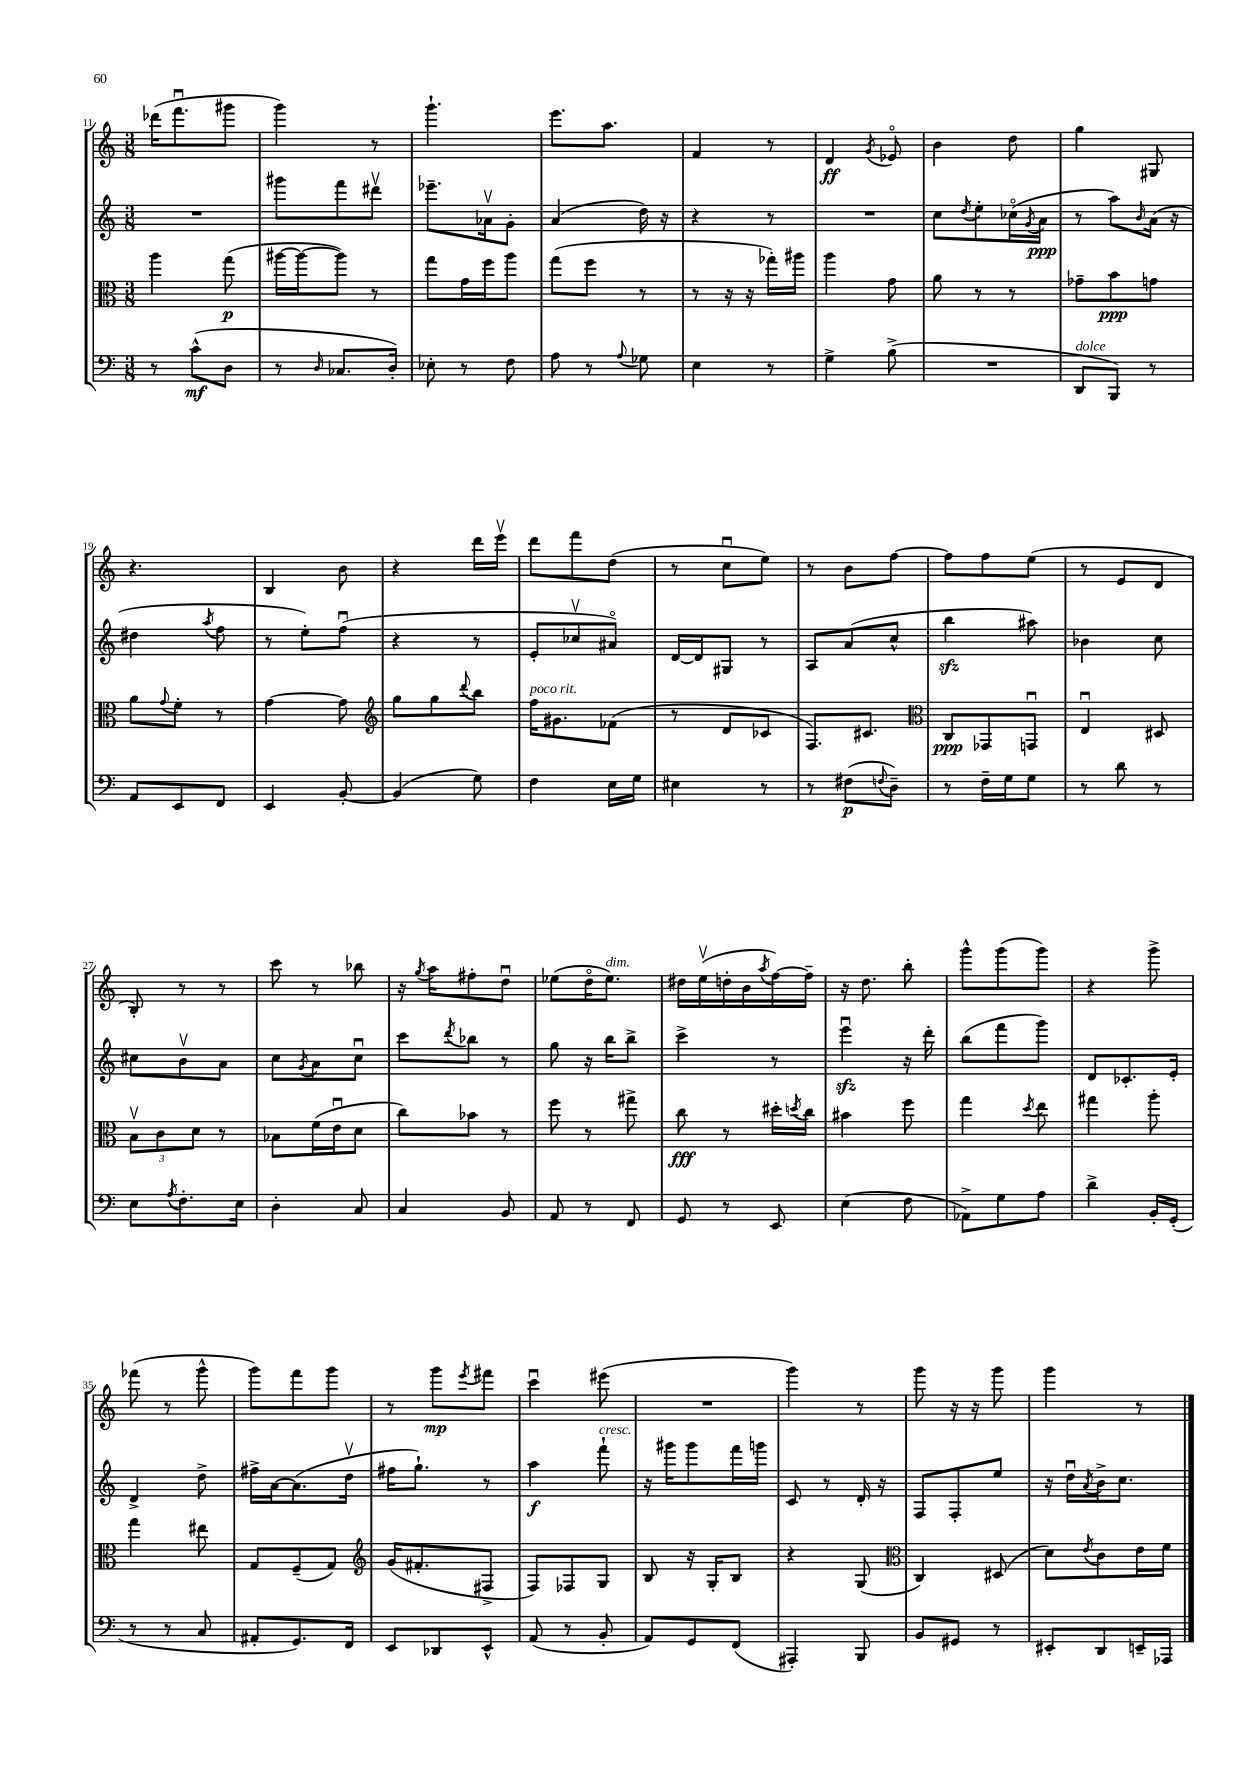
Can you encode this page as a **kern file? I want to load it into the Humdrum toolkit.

**kern	**dynam	**kern	**dynam	**kern	**dynam	**kern	**dynam
*part4	*part4	*part3	*part3	*part2	*part2	*part1	*part1
*staff4	*staff4	*staff3	*staff3	*staff2	*staff2	*staff1	*staff1
*clefF4	*	*clefC3	*	*clefG2	*	*clefG2	*
*k[]	*	*k[]	*	*k[]	*	*k[]	*
*M3/8	*	*M3/8	*	*M3/8	*	*M3/8	*
=11	=11	=11	=11	=11	=11	=11	=11
8r	.	4aa\	.	4.r	.	(16ddd-X\KL	.
.	.	.	.	.	.	8.fffu\	.
(8c^^\L	mf	.	.	.	.	.	.
8D\J	.	(8gg\	p	.	.	8ggg#X\J	.
=12	=12	=12	=12	=12	=12	=12	=12
8r	.	[16aa#X\LL	.	8ggg#X\L	.	4ggg\)	.
.	.	16aa#\J_	.	.	.	.	.
16qqD/	.	.	.	.	.	.	.
8.C-X/L	.	8aa#\J])	.	8fff\	.	.	.
.	.	8r	.	8ddd#Xv\J	.	8r	.
16D'/Jk)	.	.	.	.	.	.	.
=13	=13	=13	=13	=13	=13	=13	=13
8E-X'\	.	8gg\L	.	8.eee-X~\L	.	4.ggg`\	.
8r	.	16g\L	.	.	.	.	.
.	.	16ff\J	.	16a-Xv\k	.	.	.
8F\	.	8aa\J	.	8g'\J	.	.	.
=14	=14	=14	=14	=14	=14	=14	=14
8A\	.	(8gg\L	.	(4a/	.	8.eee\L	.
8r	.	8ff\J	.	.	.	.	.
.	.	.	.	.	.	8.aa\J	.
8qqA/	.	.	.	.	.	.	.
8G-X\	.	8r	.	16dd\)	.	.	.
.	.	.	.	16r	.	.	.
=15	=15	=15	=15	=15	=15	=15	=15
4E\	.	8r	.	4r	.	4f/	.
.	.	16r	.	.	.	.	.
.	.	16r	.	.	.	.	.
8r	.	16gg-X'\LL)	.	8r	.	8r	.
.	.	16aa#X\JJ	.	.	.	.	.
=16	=16	=16	=16	=16	=16	=16	=16
4G^\	.	4aa\	.	4.r	.	4d/	ff
.	.	.	.	.	.	8qg/	.
(8B^\	.	8g\	.	.	.	8e-X/	.
=17	=17	=17	=17	=17	=17	=17	=17
4.r	.	8a\	.	8cc\L	.	4b\	.
.	.	.	.	8qdd/	.	.	.
.	.	8r	.	8ee'\	.	.	.
.	.	8r	.	(16cc-X\L	.	8dd\	.
.	.	.	.	8qg/	.	.	.
.	.	.	.	16a\JJ	ppp	.	.
=18	=18	=18	=18	=18	=18	=18	=18
!LO:TX:a:i:t=dolce	!	!	!	!	!	!	!
8DD/L	.	8g-X~\L	.	8r	.	4gg\	.
8BBB/J)	.	8b\	ppp	8aa\L)	.	.	.
.	.	.	.	16qqb/	.	.	.
8r	.	8gn\J	.	(16a\Jk	.	8G#X/	.
.	.	.	.	16r	.	.	.
!!LO:LB:g=z
=19	=19	=19	=19	=19	=19	=19	=19
8AA/L	.	8a\L	.	4dd#X\	.	4.r	.
.	.	8qqg/	.	.	.	.	.
8EE/	.	8f'\J	.	.	.	.	.
.	.	.	.	8qaa/	.	.	.
8FF/J	.	8r	.	8ff\	.	.	.
=20	=20	=20	=20	=20	=20	=20	=20
4EE/	.	[4g\	.	8r	.	4B/	.
.	.	.	.	8ee'\L)	.	.	.
[8BB'/	.	8g\]	.	(8ffu\J	.	8b\	.
=21	=21	=21	=21	=21	=21	=21	=21
*	*	*clefG2	*	*	*	*	*
(4BB/]	.	8gg\L	.	4r	.	4r	.
.	.	8gg\	.	.	.	.	.
.	.	8qqddd/	.	.	.	.	.
8G\)	.	8bb\J	.	8r	.	16ddd\LL	.
.	.	.	.	.	.	16eeev\JJ	.
=22	=22	=22	=22	=22	=22	=22	=22
!	!	!LO:TX:a:i:t=poco rit.	!	!	!	!	!
4F\	.	16ff\KL	.	8e'/L	.	8ddd\L	.
.	.	8.g#X\	.	.	.	.	.
.	.	.	.	8cc-Xv/	.	8fff\	.
16E\LL	.	(8f-X\J	.	8a#X/J)	.	(8dd\J	.
16G\JJ	.	.	.	.	.	.	.
=23	=23	=23	=23	=23	=23	=23	=23
4E#X\	.	8r	.	[16d/LL	.	8r	.
.	.	.	.	16d/J]	.	.	.
.	.	8d/L	.	8G#X/J	.	8ccu\L	.
8r	.	8c-X/J	.	8r	.	8ee\J)	.
=24	=24	=24	=24	=24	=24	=24	=24
8r	.	8.F/L)	.	8A/L	.	8r	.
(8F#X\L	p	.	.	(8a/	.	8b\L	.
.	.	8.c#X/J	.	.	.	.	.
8qqFn/	.	.	.	.	.	.	.
8D~\J)	.	.	.	8cc^^/J	.	[8ff\J	.
=25	=25	=25	=25	=25	=25	=25	=25
*	*	*clefC3	*	*	*	*	*
8r	.	8C/L	ppp	4bbzz\	.	8ff\L]	.
16F~\LL	.	8GG-X/	.	.	.	8ff\	.
16G\J	.	.	.	.	.	.	.
8G\J	.	8GGnu/J	.	8aa#X\)	.	(8ee\J	.
=26	=26	=26	=26	=26	=26	=26	=26
8r	.	4Eu/	.	4b-X\	.	8r	.
8d\	.	.	.	.	.	8e/L	.
8r	.	8D#X/	.	8cc\	.	8d/J	.
!!LO:LB:g=z
=27	=27	=27	=27	=27	=27	=27	=27
8E\L	.	12Bv\L	.	8cc#X\L	.	8B'/)	.
.	.	12c\	.	.	.	.	.
8qA/	.	.	.	.	.	.	.
8.F'\	.	.	.	8bv\	.	8r	.
.	.	12d\J	.	.	.	.	.
.	.	8r	.	8a\J	.	8r	.
16E\Jk	.	.	.	.	.	.	.
=28	=28	=28	=28	=28	=28	=28	=28
4D'\	.	8B-X\L	.	8cc\L	.	8ccc\	.
.	.	.	.	8qg/	.	.	.
.	.	(16f\L	.	8a\	.	8r	.
.	.	16eu\J	.	.	.	.	.
8C/	.	8d\J	.	8ccu\J	.	8bb-X\	.
=29	=29	=29	=29	=29	=29	=29	=29
4C/	.	8cc\L)	.	8ccc\L	.	16r	.
.	.	.	.	.	.	8qgg/	.
.	.	.	.	.	.	16aa\KL	.
.	.	.	.	8qddd/	.	.	.
.	.	8b-X\J	.	8bb-X\J	.	8ff#X'\	.
8BB/	.	8r	.	8r	.	8ddu\J	.
=30	=30	=30	=30	=30	=30	=30	=30
8AA/	.	8ff\	.	8gg\	.	(8ee-X\L	.
8r	.	8r	.	16r	.	16dd\K	.
!	!	!	!	!	!	!LO:TX:a:i:t=dim.	!
.	.	.	.	16bb\KL	.	8.ee-\J)	.
8FF/	.	8gg#X^\	.	8bb^\J	.	.	.
=31	=31	=31	=31	=31	=31	=31	=31
8GG/	.	8cc\	fff	4ccc^\	.	16dd#X\LL	.
.	.	.	.	.	.	(16eev\	.
8r	.	8r	.	.	.	16ddn'\	.
.	.	.	.	.	.	16b\	.
.	.	.	.	.	.	8qaa/	.
8EE/	.	16dd#X'\LL	.	8r	.	[16ff\)	.
.	.	8qddn/	.	.	.	.	.
.	.	16cc\JJ	.	.	.	16ff~\JJ]	.
=32	=32	=32	=32	=32	=32	=32	=32
(4E\	.	4b#X\	.	4eeezzu\	.	16r	.
.	.	.	.	.	.	8.dd\	.
8F\	.	8ff\	.	16r	.	8bb'\	.
.	.	.	.	16ddd'\	.	.	.
=33	=33	=33	=33	=33	=33	=33	=33
8AA-X^\L)	.	4gg\	.	(8bb\L	.	8ggg^^\L	.
8G\	.	.	.	8fff\	.	(8ggg\	.
.	.	8qdd/	.	.	.	.	.
8A\J	.	8ee\	.	8ggg\J)	.	8ggg\J)	.
=34	=34	=34	=34	=34	=34	=34	=34
4d^\	.	4gg#X\	.	8d/L	.	4r	.
.	.	.	.	8.c-X'/	.	.	.
16BB'/LL	.	8aa'\	.	.	.	8ggg^\	.
(16GG'/JJ	.	.	.	16e'/Jk	.	.	.
!!LO:LB:g=z
=35	=35	=35	=35	=35	=35	=35	=35
8r	.	4gg\	.	4d^/	.	(8fff-X\	.
8r	.	.	.	.	.	8r	.
8C/	.	8ee#X\	.	8dd^\	.	8ggg^^\	.
=36	=36	=36	=36	=36	=36	=36	=36
8AA#X'/L	.	8G/L	.	16ff#X^\LL	.	8ggg\L)	.
.	.	.	.	[16a\J	.	.	.
8.GG/)	.	(8F~/	.	(8.a\]	.	8fff\	.
.	.	8G/J)	.	.	.	8ggg\J	.
16FF/Jk	.	.	.	16ddv\Jk	.	.	.
=37	=37	=37	=37	=37	=37	=37	=37
*	*	*clefG2	*	*	*	*	*
8EE/L	.	(16g/KL	.	16ff#X\KL	.	8r	.
.	.	8.f#X'/	.	8.gg`\J)	.	.	.
8DD-X/	.	.	.	.	.	8ggg\L	mp
.	.	.	.	.	.	8qeee/	.
8EE^^/J	.	8F#X^/J	.	8r	.	8fff#X\J	.
=38	=38	=38	=38	=38	=38	=38	=38
(8AA/	.	8F/L)	.	4aa\	f	4cccu\	.
8r	.	8F-X/	.	.	.	.	.
!	!	!	!	!LO:TX:a:i:t=cresc.	!	!	!
8BB'/	.	8G/J	.	8fff`\	.	(8eee#X\	.
=39	=39	=39	=39	=39	=39	=39	=39
8AA/L)	.	8B/	.	16r	.	4.r	.
.	.	.	.	16ggg#X\KL	.	.	.
8GG/	.	16r	.	8ggg#\	.	.	.
.	.	16G'/KL	.	.	.	.	.
(8FF/J	.	8B/J	.	16fff\L	.	.	.
.	.	.	.	16gggn\JJ	.	.	.
=40	=40	=40	=40	=40	=40	=40	=40
4AAA#X'/)	.	4r	.	8c/	.	4ggg\)	.
.	.	.	.	8r	.	.	.
8BBB/	.	(8G/	.	16d'/	.	8r	.
.	.	.	.	16r	.	.	.
=41	=41	=41	=41	=41	=41	=41	=41
*	*	*clefC3	*	*	*	*	*
8BB/L	.	4C/)	.	8F/L	.	8ggg\	.
8GG#X/J	.	.	.	8F'/	.	16r	.
.	.	.	.	.	.	16r	.
8r	.	(8D#X/	.	8ee/J	.	8ggg\	.
=42	=42	=42	=42	=42	=42	=42	=42
8EE#X'/L	.	8d\L)	.	16r	.	4ggg\	.
.	.	.	.	16ddu\LL	.	.	.
.	.	8qe/	.	8qa/	.	.	.
8DD/	.	8c\	.	16b^\J	.	.	.
.	.	.	.	8.cc\J	.	.	.
16EEn~/L	.	16e\L	.	.	.	8r	.
16AAA-X/JJ	.	16f\JJ	.	.	.	.	.
==	==	==	==	==	==	==	==
*-	*-	*-	*-	*-	*-	*-	*-
